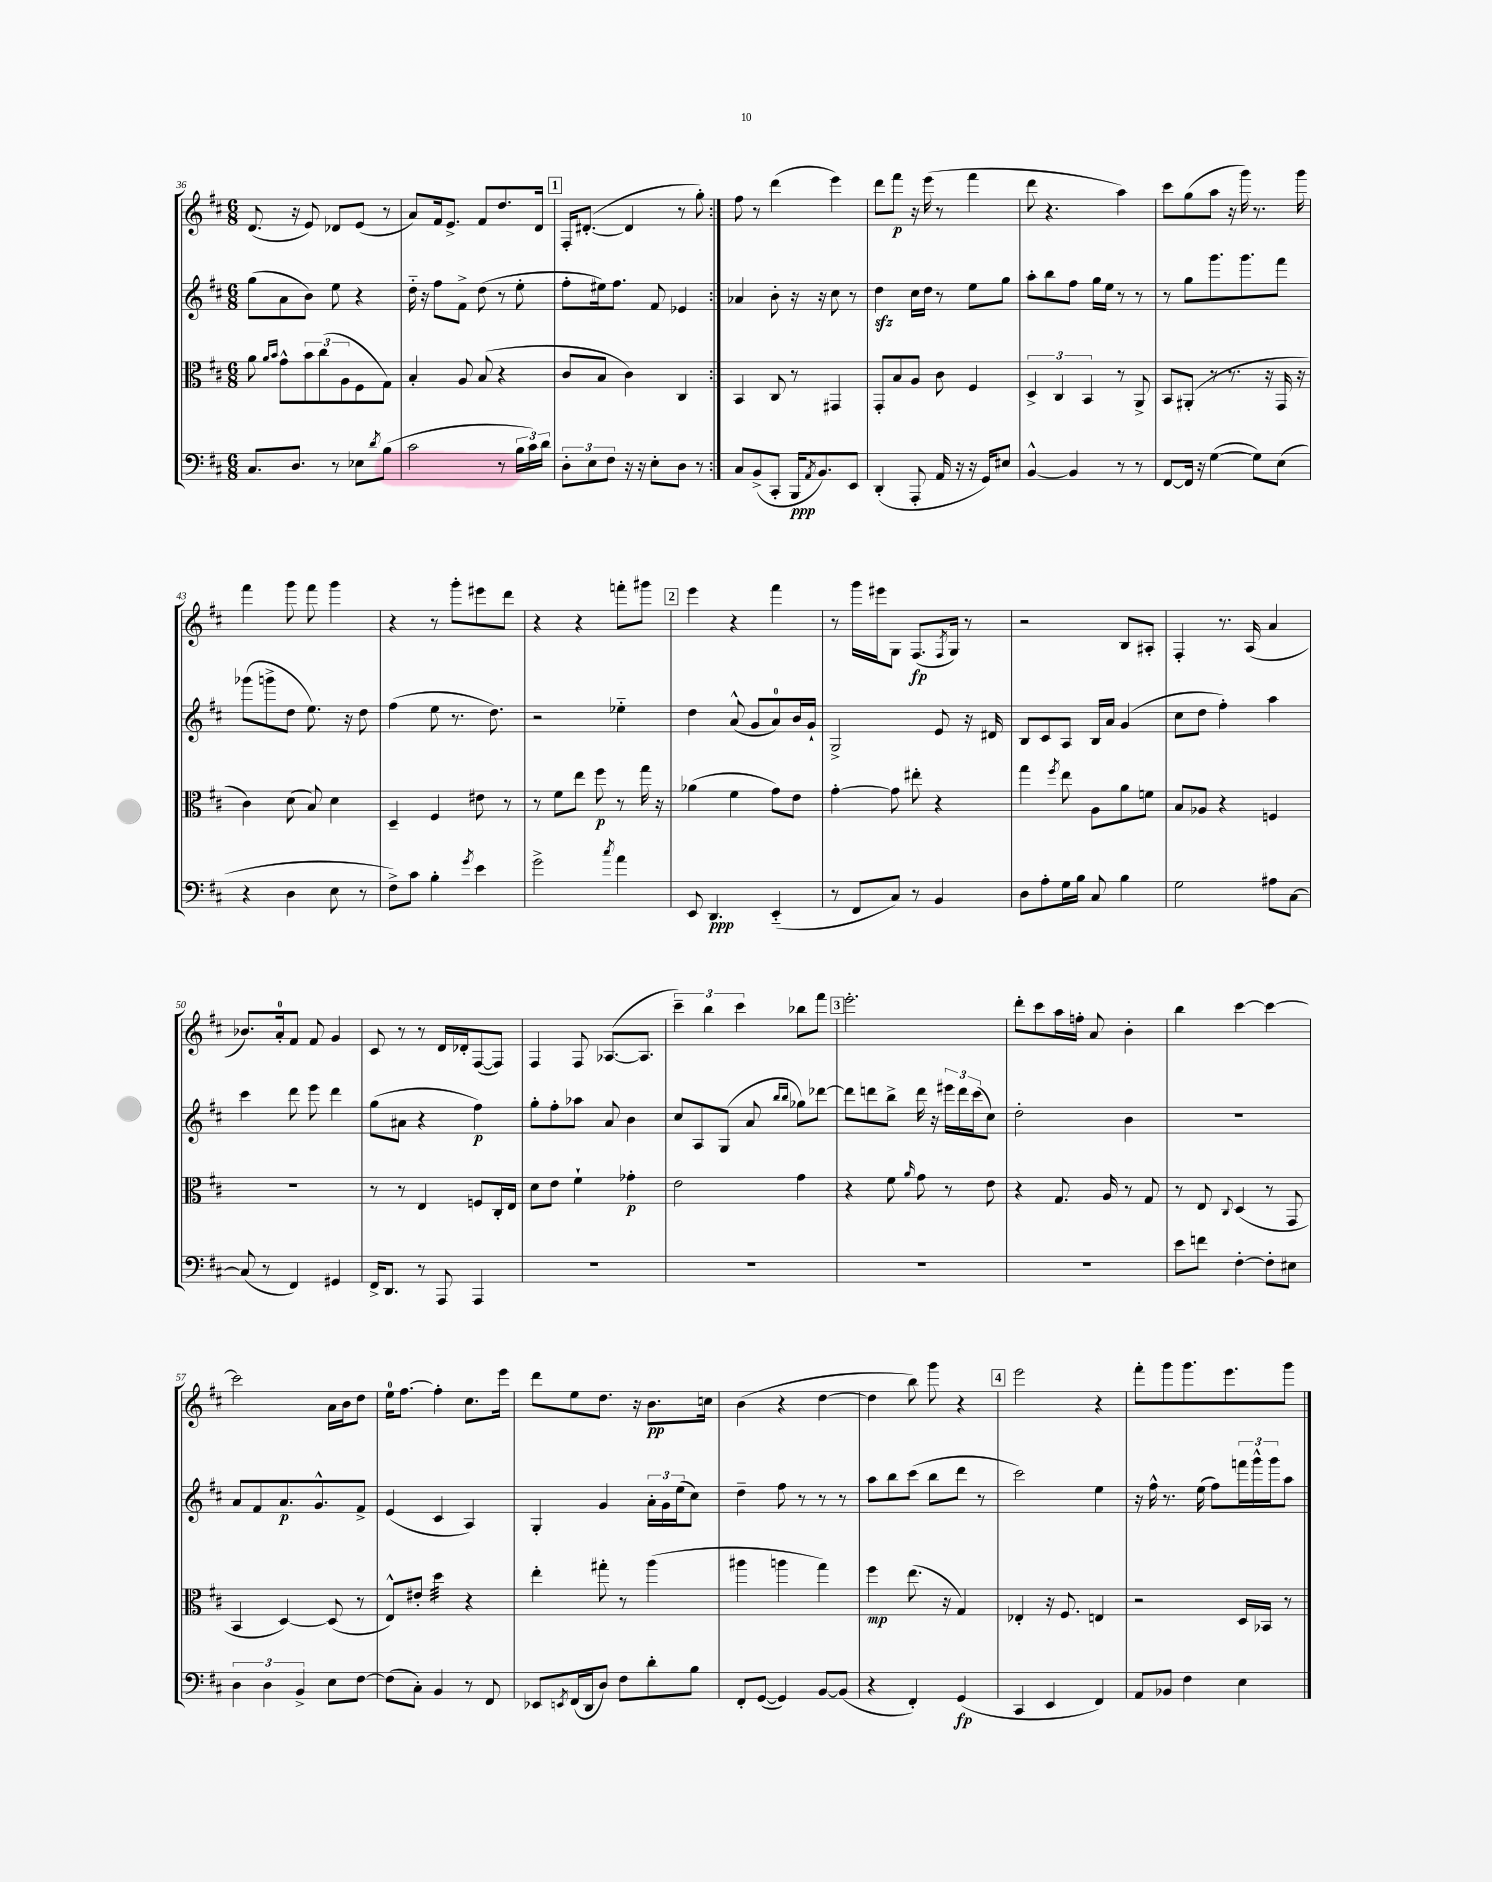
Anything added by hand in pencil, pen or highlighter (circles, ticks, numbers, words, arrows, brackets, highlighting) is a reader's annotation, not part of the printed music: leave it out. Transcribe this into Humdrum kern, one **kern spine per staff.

**kern	**kern	**kern	**kern
*staff4	*staff3	*staff2	*staff1
*clefF4	*clefC3	*clefG2	*clefG2
*k[f#c#]	*k[f#c#]	*k[f#c#]	*k[f#c#]
*M6/8	*M6/8	*M6/8	*M6/8
8.C#	8a	(8gg	(8.d
.	16qqa	.	.
.	16qqb	.	.
.	8g^^	8a	.
8.D	.	.	16r
.	12b	8b)	8e)
.	(12cc#	.	.
8r	.	8ee	8d-
.	12A	.	.
8E-	8F#	4r	(8e
8qd	.	.	.
(8B	8G)	.	8r
=	=	=	=
2c#	4B'	16dd'~	8a)
.	.	16r	.
.	.	8ff#	16f#
.	.	.	8.e^
.	8A	8f#^	.
.	(8B	(8dd	8f#
8r	4r	8r	8.dd
24B	.	8ee'	.
24c#)	.	.	.
.	.	.	16d
24d	.	.	.
=	=	=	=
12D'	8c#	8ff#'	16F#'
.	.	.	([8.d#'
12E	.	.	.
.	8B	16ee#)	.
12F#	.	.	.
.	.	8.ff#	.
16r	4c#)	.	4d#]
16r	.	.	.
8E'	.	8f#	.
8D	4C#	4e-	8r
8r	.	.	8gg')
=:|!	=:|!	=:|!	=:|!
8C#	4BB	4a-	8ff#
(8BB^	.	.	8r
8CC#'	8C#	8b'	(4ddd
16BBB	8r	16r	.
8qAA	.	.	.
8.BB)	.	16r	.
.	4GG#	8cc#	4eee)
8EE	.	8r	.
=	=	=	=
(4DD'	8GG'	4dd	8ddd
.	8B	.	8fff#
8AAA'	8A	16cc#	16r
.	.	16dd	(16eee
16AA	8c#	8r	8r
16r	.	.	.
16r	4F#	8ee	4fff#
16GG)	.	.	.
8E#	.	8gg	.
=	=	=	=
[4BB^^	6D^	8aa'	8ddd
.	.	8bb	4.r
.	6C#	.	.
4BB]	.	8ff#	.
.	6BB	.	.
.	.	16gg	.
.	.	16ee	.
8r	8r	8r	4aa)
8r	8AA^	8r	.
=	=	=	=
[8FF#	8BB	8r	8ccc#
16FF#]	(8AA#'	8gg	(8gg
16r	.	.	.
([4G	8r	8.ggg	8aa
.	8.r	.	16r
.	.	8.ggg	16ggg)
8G])	.	.	8.r
.	16r	.	.
(8E	16GG	8fff#	.
.	16r	.	16ggg
=	=	=	=
4r	4c#)	(8ggg-	4fff#
.	.	8ggg^	.
4D	(8d	8dd	8ggg
.	8B)	8.ee)	8fff#
8E	4d	.	4ggg
.	.	16r	.
8r	.	8dd	.
=	=	=	=
8F#^)	4D~	(4ff#	4r
8c#	.	.	.
4B'	4F#	8ee	8r
.	.	8.r	8ggg'
8qg	.	.	.
4e	8e#	.	8eee#
.	.	8.dd)	.
.	8r	.	8ddd
=	=	=	=
2g^	8r	2r	4r
.	8f#	.	.
.	8ee	.	4r
.	8ff#	.	.
8qcc#	.	.	.
4a	8r	4ee-'~	8fff'
.	16gg	.	8ggg#
.	16r	.	.
=	=	=	=
8EE	(4a-	4dd	4eee
4.DD	.	.	.
.	4f#	(8a^^	4r
.	.	8g	.
(4EE'~	8g)	8a)	4fff#
.	8e	16b	.
.	.	16g`	.
=	=	=	=
8r	[4g'	2G^	8r
8FF#	.	.	16ggg
.	.	.	16eee#
8C#)	8g]	.	8G
8r	8ee#'	.	(8.F#
4BB	4r	8e	.
.	.	.	8qF#
.	.	.	16G)
.	.	16r	8r
.	.	16d#	.
=	=	=	=
8D	4gg	8B	2r
8A'	.	8c#	.
.	8qff#	.	.
16G	8ee	8A	.
16B	.	.	.
8C#	8A	16B	.
.	.	16a	.
4B	8a	(4g	8B
.	8f	.	8A#'
=	=	=	=
2G	8B	8cc#	4F#'
.	8A-	8dd	.
.	4r	4ff#')	8.r
.	.	.	(16A
8A#	4F	4aa	4a
[8C#	.	.	.
=	=	=	=
(8C#]	2.r	4ccc#	8.b-)
8r	.	.	.
.	.	.	16a'
4FF#)	.	8ddd	8f#
.	.	8eee	8f#
4GG#	.	4ddd	4g
=	=	=	=
16FF#^	8r	(8gg	8c#
8.DD	.	.	.
.	8r	8a#	8r
8r	4E	4r	8r
8AAA	.	.	16d
.	.	.	16d-'
4AAA	8F	4ff#)	([8F#
.	16C#'	.	8F#])
.	16E	.	.
=	=	=	=
2.r	8d	8gg'	4F#
.	8e	8ff#'	.
.	4f#`	8aa-	8F#
.	.	8a	([8.A-
.	4g-'	4b	.
.	.	.	8.A-]
=	=	=	=
2.r	2e	8cc#	6ccc#~)
.	.	8A	.
.	.	.	6bb
.	.	(8G	.
.	.	.	6ccc#
.	.	8a	.
.	.	16qqbb	.
.	.	16qqbb	.
.	4g	8gg-)	8bb-
.	.	[8ddd-	8fff#
=	=	=	=
2.r	4r	8ddd-]	2.eee'
.	.	8ddd	.
.	8f#	8bb^	.
.	16qqa	.	.
.	8g	16ddd	.
.	.	16r	.
.	8r	24eee#	.
.	.	24ddd	.
.	.	(24ccc#	.
.	8e	8cc#)	.
=	=	=	=
2.r	4r	2dd'	8ddd'
.	.	.	8ccc#
.	8.G	.	16aa
.	.	.	16ff'
.	.	.	8a
.	16A	.	.
.	8r	4b	4b'
.	8G	.	.
=	=	=	=
8e	8r	2.r	4bb
8f	8E	.	.
.	8qqC#	.	.
[4F#'	(4D	.	[4ccc#
8F#']	8r	.	4ccc#_
8E#	8GG	.	.
=	=	=	=
6D	4BB	8a	2ccc#]
.	.	8f#	.
6D	.	.	.
.	[4D)	8.a	.
6BB^	.	.	.
.	.	8.g^^	.
8E	(8D]	.	16a
.	.	.	16b
[8F#	8r	8f#^	8dd
=	=	=	=
(8F#]	8E^^)	(4e	16ee
.	.	.	[8.ff#
8C#')	8e#'	.	.
4BB	4dd	4c#	4ff#']
8r	4r	4A)	8.cc#
8FF#	.	.	.
.	.	.	16eee
=	=	=	=
8EE-	4ee'	4G'	8ddd
8qEE	.	.	.
(16FF#	.	.	8ee
16DD	.	.	.
8D)	8gg#'	4g	8.dd
8F#	8r	.	.
.	.	.	16r
8d'	(4aa	24a'	8.b
.	.	24g	.
.	.	(24ee	.
8B	.	8cc#)	.
.	.	.	16cc
=	=	=	=
8FF#'	4aa#	4dd~	(4b
([8GG	.	.	.
4GG])	4aa	8ff#	4r
.	.	8r	.
[8BB	4gg)	8r	[4dd
(8BB]	.	8r	.
=	=	=	=
4r	4ff#	8aa	4dd]
.	.	8bb	.
4FF#')	(8.ee	(8ccc#	8bb)
.	.	8bb	8ggg
.	16r	.	.
(4GG	4G)	8ddd	4r
.	.	8r	.
=	=	=	=
4CC#	4E-'	2ccc#)	2eee
4EE	16r	.	.
.	8.F#	.	.
4FF#)	4E	4ee	4r
=	=	=	=
8AA	2r	16r	8fff#'
.	.	16ff#^^	.
8BB-	.	8.r	8ggg
4F#	.	.	8.ggg
.	.	(16ee	.
.	.	8ff#)	.
.	.	.	8.eee
4E	16D	24fff	.
.	.	24ggg^^	.
.	16BB-	.	.
.	.	24ggg	.
.	8r	8aa	8ggg
==	==	==	==
*-	*-	*-	*-
